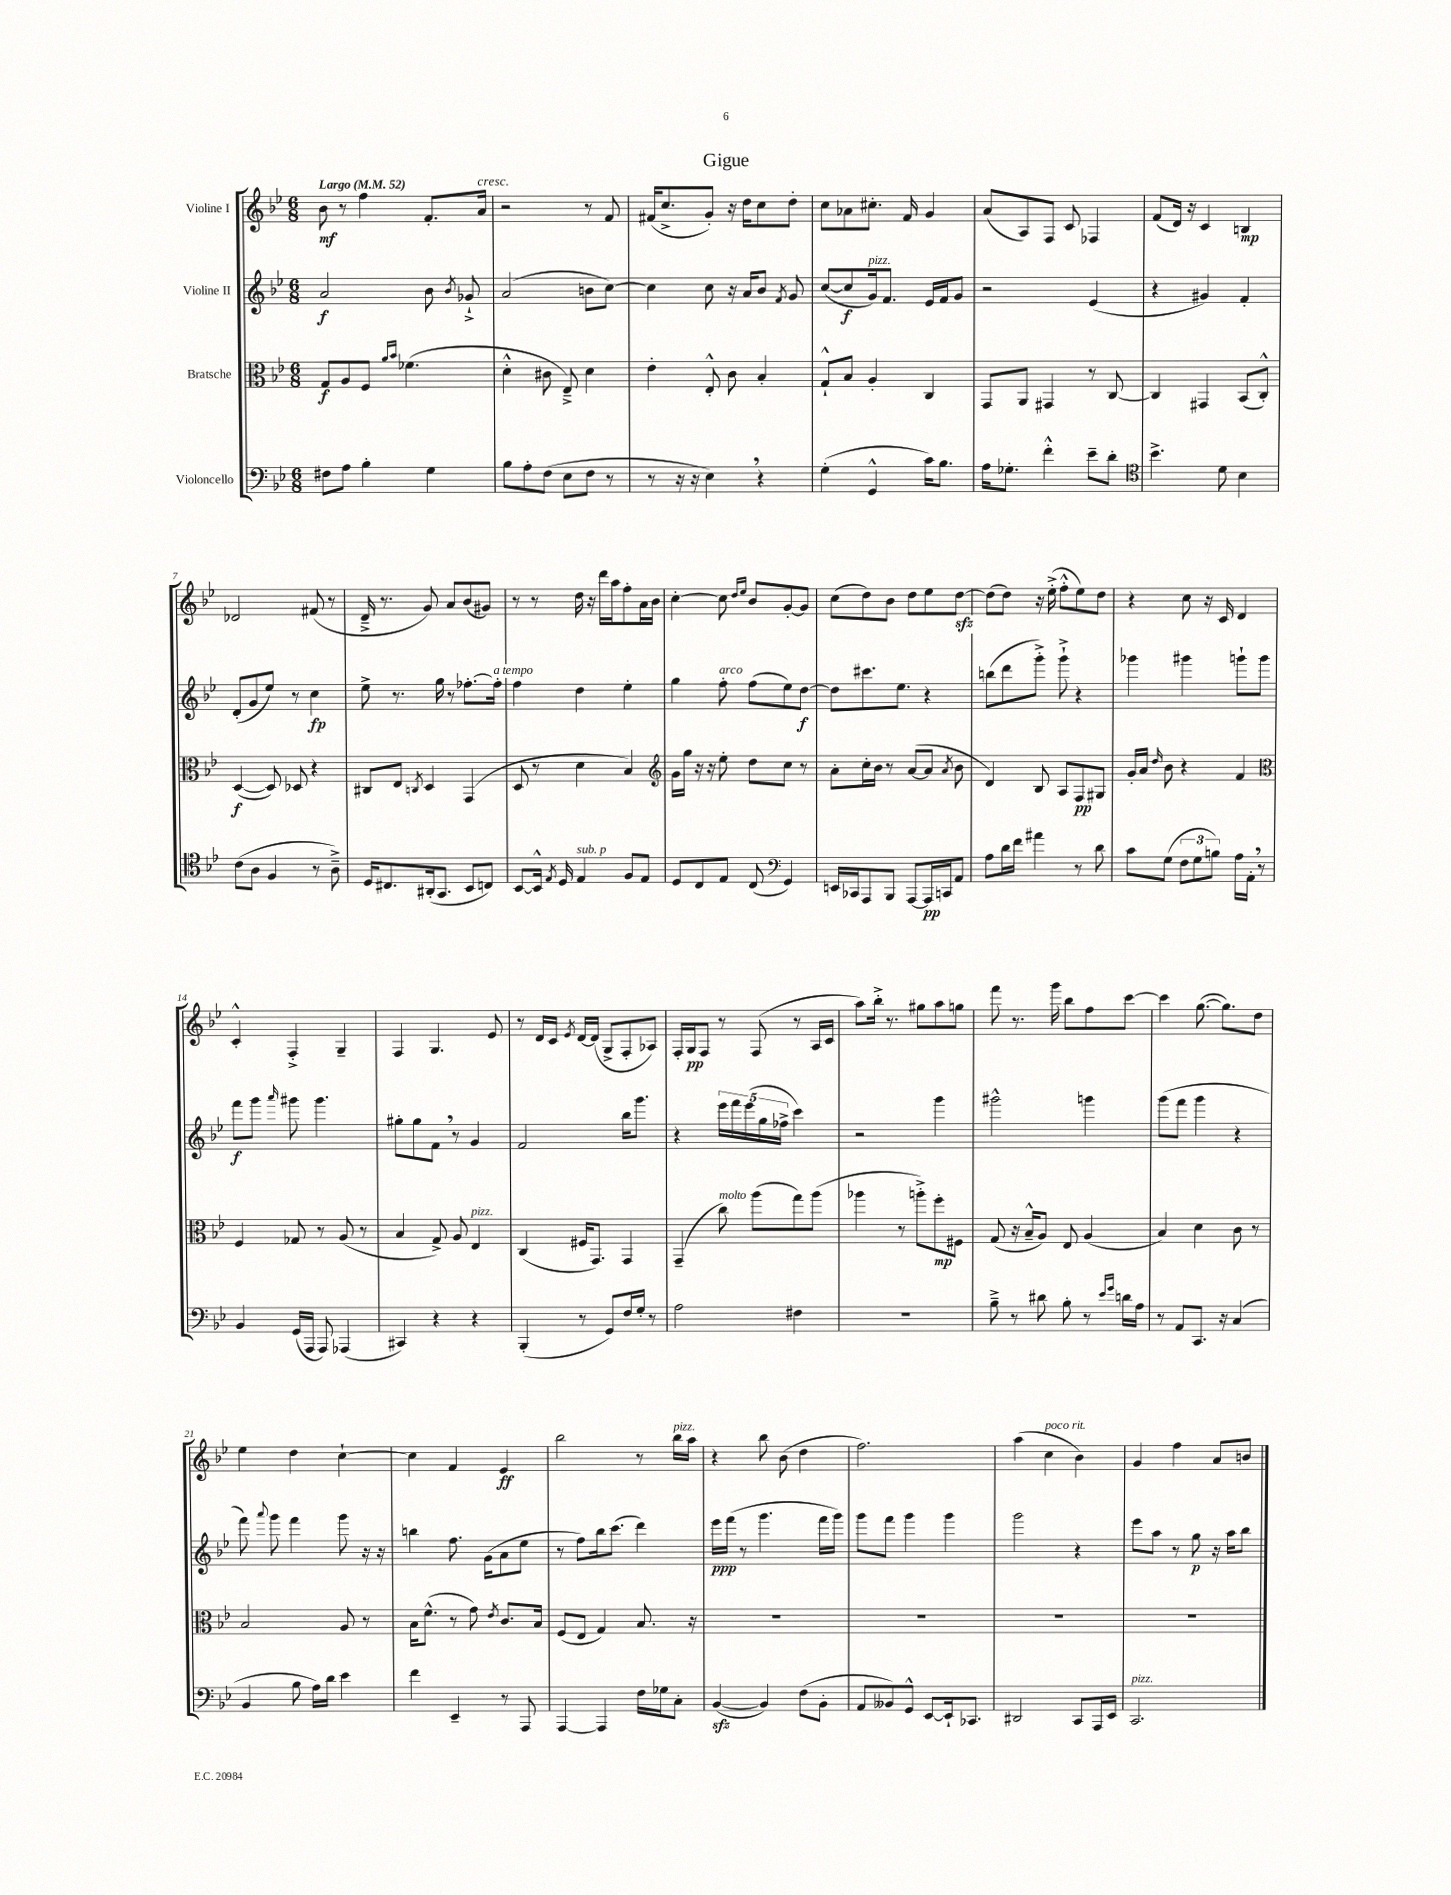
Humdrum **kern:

**kern	**kern	**kern	**kern
*staff4	*staff3	*staff2	*staff1
*clefF4	*clefC3	*clefG2	*clefG2
*k[b-e-]	*k[b-e-]	*k[b-e-]	*k[b-e-]
*M6/8	*M6/8	*M6/8	*M6/8
*MM52	*MM52	*MM52	*MM52
8F#	8G	2a	8b-
8A	8A	.	8r
4B-'	8F	.	4ff
.	16qqa	.	.
.	16qqb-	.	.
.	(4.f-	.	.
4G	.	8b-	8.f'
.	.	8qb-	.
.	.	8g-`^	.
.	.	.	16a
=	=	=	=
8B-	4d'^^	(2a	2r
8A'	.	.	.
(8F	8c#	.	.
8E-	8E-~^)	.	.
8F	4d	8b	8r
8r	.	[8cc)	8f
=	=	=	=
8r	4e-'	4cc]	(16f#
.	.	.	8.cc^
16r	.	.	.
16r	.	.	.
4E-)	8E-'^^	8cc	8g')
.	8c	16r	16r
.	.	16a	16dd
4r	4B-'	8b-	8cc
.	.	8qf	.
.	.	8g	8dd'
=	=	=	=
(4G'	8G`^^	([8cc	8cc
.	8B-	8cc]	8a-
4GG^^	4A'	16g)	8.cc#'
.	.	8.f	.
.	.	.	16f
16c)	4C	16e-	4g
8.B-	.	16f	.
.	.	8g	.
=	=	=	=
16A	8GG	2r	(8a
8.G-'	.	.	.
.	8AA	.	8A)
4f'^^	4GG#	.	8F
.	.	.	8c
8e-~	8r	(4e-	4F-
8d'	[8C	.	.
=	=	=	=
*clefC4	*	*	*
4.b-^	4C]	4r	(8f
.	.	.	16d)
.	.	.	16r
.	4GG#	4g#)	4c
8d	.	.	.
4B-	(8BB-	4f'	4B
.	8C'^^)	.	.
=	=	=	=
(8c	([4D	(8d'	2d-
8A	.	8g	.
4F	8D])	8ee-)	.
.	8D-	8r	.
8r	4r	4cc	(8f#
8A~^)	.	.	8r
=	=	=	=
16D	8C#	8ee-^	16d~^
8.C#	.	.	8.r
.	8E-	8.r	.
.	8qC	.	.
(16AA#'	4D	.	8g)
8.GG	.	16gg	.
.	.	8r	8a
8BB-	(4GG	[8.ff-'	(8b-
8C)	.	.	8g#)
.	.	16ff-']	.
=	=	=	=
[8BB-	8D	4ff	8r
16BB-^^]	8r	.	8r
8qE-	.	.	.
16D	.	.	.
4E-	4d	4dd	16dd
.	.	.	16r
.	.	.	16ddd
.	.	.	16aa
8F	4B-)	4ee-'	8ff'
8E-	.	.	16a
.	.	.	16b-
=	=	=	=
*	*clefG2	*	*
8D	16g	4gg	[4cc'
.	16gg	.	.
8C	16r	.	.
.	16r	.	.
8E-	8ee-'	8ff'	8cc]
.	.	.	16qqdd
.	.	.	16qqee-
(8C	8dd	(8ff	8b-
*clefF4	*	*	*
4GG)	8cc	8ee-)	[8g'
.	8r	[8dd	8g]
=	=	=	=
16EE	8a'	8dd]	(8cc
16CC-	.	.	.
8AAA	16cc'	8.ccc#	8dd)
.	16b-	.	.
8BBB-	8r	.	8b-
.	.	8.ee-	.
[8AAA	([8a	.	8dd
16AAA]	8a]	4r	8ee-
16CC	.	.	.
.	8qa	.	.
8AA	8b-	.	[8dd
=	=	=	=
8A	4d)	(8bb	(8dd]
16d	.	8ddd	8dd)
16f	.	.	.
4a#	8B-	8ggg'^)	16r
.	.	.	(16ee-'^
.	8A	8ggg`^	8ff'^^
8r	8F	4r	8ee-)
8d	8G#	.	8dd
=	=	=	=
8c	16g'	4ggg-	4r
.	16a	.	.
.	16qqdd	.	.
(8G	8b-	.	.
12F	4r	4ggg#	8cc
12G	.	.	.
.	.	.	16r
12B)	.	.	.
.	.	.	16c
16A	4f	8ggg`	4d
16AA'	.	.	.
8r	.	8ggg	.
=	=	=	=
*	*clefC3	*	*
4BB-	4F	8fff	4c'^^
.	.	8ggg	.
.	.	16qqaaa	.
(16GG	8G-	8ggg#	4F'^
16AAA	.	.	.
8AAA)	8r	4.ggg#	.
(4AAA-	(8A	.	4G~
.	8r	.	.
=	=	=	=
4CC#)	4B-	8gg#'	4F
.	.	8gg#	.
4r	8G^)	8f	4.G
.	8A	8r	.
4r	4E-	4g	.
.	.	.	8e-
=	=	=	=
(4BBB-'	(4C	2f	8r
.	.	.	16d
.	.	.	16c
.	.	.	8qe-
8r	16F#	.	[16d
.	8.GG)	.	(16d]
8GG)	.	.	8G^
16F	4GG	16bb-	8F'
16G'	.	8.ggg	.
8r	.	.	8A-)
=	=	=	=
2A	(4GG~	4r	16F'
.	.	.	16G
.	.	.	8F
.	8cc)	20eee-	8r
.	.	20fff	.
.	.	(20eee-	.
.	(8aa	.	(8F
.	.	20gg	.
.	.	20ff-^	.
4F#	8gg)	4ccc)	8r
.	(8aa	.	16A
.	.	.	16c
=	=	=	=
2.r	4aa-	2r	8aa)
.	.	.	16bb-'^
.	.	.	8.r
.	8r	.	.
.	8aa'^)	.	8gg#
.	8ff'	4ggg	8aa
.	8F#	.	8gg
=	=	=	=
8B-~^	(8G	2ggg#^^	8fff
8r	16r	.	8.r
.	16B-~^^	.	.
8d#	8A)	.	.
.	.	.	16ggg
8B-'	8E-	.	8bb-
8r	(4A	4ggg	8ff
16qqe-	.	.	.
16qqg	.	.	.
16d	.	.	[8ccc
16A	.	.	.
=	=	=	=
8r	4B-)	(8ggg	4ccc]
8AA	.	8fff	.
8.CC	4d	4ggg	([8.gg
16r	.	.	8.gg])
(4C	8c	4r	.
.	8r	.	8dd
=	=	=	=
4BB-	2B-	8fff)	4ee-
.	.	8qqaaa	.
.	.	8ggg	.
8B-	.	4fff	4dd
16A)	.	.	.
16d	.	.	.
4e-	8A	8ggg	[4cc`
.	8r	16r	.
.	.	16r	.
=	=	=	=
4f	16B-	4bb	4cc]
.	(8.f^^	.	.
4EE-~	8r	8.ff	4f
.	8g)	.	.
.	.	(16g	.
.	8qe-	.	.
8r	8.c	8a	4e-
8AAA	.	8ee-	.
.	16B-	.	.
=	=	=	=
[4AAA	(8F	8r	2bb-
.	8E-	8ff)	.
4AAA]	4G)	16bb-	.
.	.	(8.ccc	.
16F	8.B-	4ddd)	8r
16G-	.	.	.
8C'	.	.	16bb-
.	16r	.	16aa
=	=	=	=
([4BB-	2.r	16eee-	4r
.	.	(16fff	.
.	.	8r	.
4BB-])	.	4.ggg	8bb-
.	.	.	(8b-
(8F	.	.	4dd
8BB-'	.	16fff	.
.	.	16ggg)	.
=	=	=	=
8AA	2.r	8ggg	2.ff)
8BB--)	.	8fff	.
8GG^^	.	4ggg	.
[8EE-	.	.	.
16EE-`]	.	4ggg	.
8.CC-	.	.	.
=	=	=	=
2DD#	2.r	2ggg	(4aa
.	.	.	4cc
8CC	.	4r	4b-)
16AAA	.	.	.
16EE-	.	.	.
=	=	=	=
2.CC	2.r	8eee-	4g
.	.	8aa	.
.	.	8r	4ff
.	.	8gg	.
.	.	16r	8a
.	.	16aa	.
.	.	8bb-	8b
==	==	==	==
*-	*-	*-	*-
